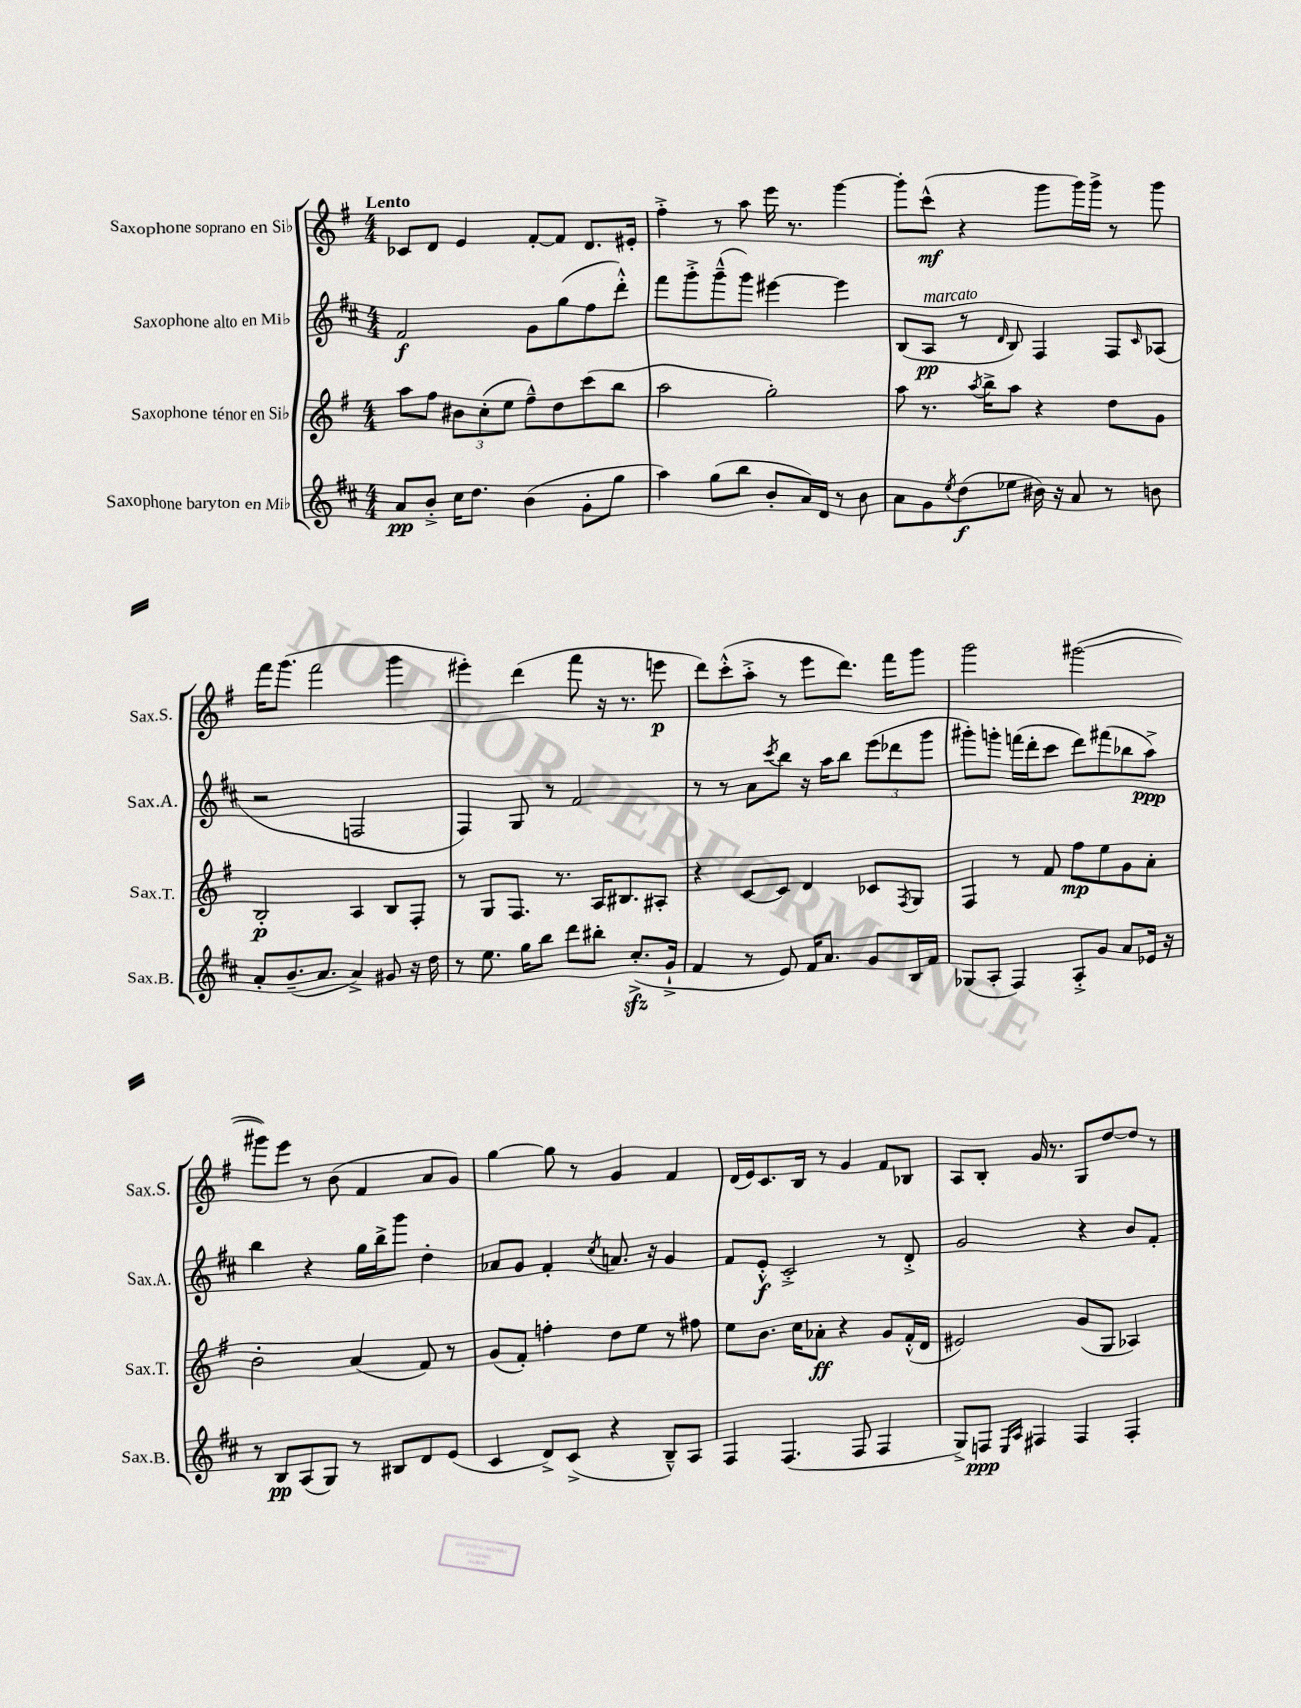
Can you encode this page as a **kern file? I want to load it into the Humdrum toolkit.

**kern	**kern	**kern	**kern
*staff4	*staff3	*staff2	*staff1
*clefG2	*clefG2	*clefG2	*clefG2
*k[f#c#]	*k[f#]	*k[f#c#]	*k[f#]
*M4/4	*M4/4	*M4/4	*M4/4
8a	8aa	2f#	8c-
8b'^	8ff#	.	8d
16cc#	12b#	.	4e
8.dd	.	.	.
.	(12cc'	.	.
.	12ee	.	.
(4b	8ff#~^^)	8g	[8f#'
.	8dd	(8gg	8f#]
8g'	(8ccc	8ff#	8.d
8gg	8bb	8ddd'^^)	.
.	.	.	16e#'
=	=	=	=
4aa)	2aa	8fff#	4ff#'^
.	.	8ggg'^	.
(8gg	.	(8ggg~^^	8r
8bb	.	8ggg)	8aa
8b'	2gg')	[4eee#	16eee
.	.	.	8.r
16a)	.	.	.
16d	.	.	.
8r	.	4eee#]	[4ggg
8b	.	.	.
=	=	=	=
8a	8aa	(8B	8ggg']
8g	8.r	8A	(8ccc^^
8qee	.	.	.
(8dd	.	8r	4r
.	8qaa	.	.
.	16bb^	.	.
.	.	16qqd	.
8ee-	8aa	8B)	.
16b#)	4r	4F#	8ggg
16r	.	.	.
8a	.	.	16ggg)
.	.	.	16ggg^
8r	8dd	8F#	8r
.	.	16qqc#	.
8b	8g	(8A-	8ggg
=	=	=	=
8a'	2B'	2r	16fff#
.	.	.	(8.ggg
(8.b~	.	.	.
.	.	.	2fff#
8.a	.	.	.
4a^)	4A	2F	.
8g#	8B	.	4ggg
16r	8F#'	.	.
16dd	.	.	.
=	=	=	=
8r	8r	4F#)	4eee#')
8.ee	8G	.	.
.	8.F#	8G	(4ddd
16gg	.	.	.
8bb	.	8r	.
.	8.r	.	.
8ddd	.	2f#	8fff#
8bb#'	16A	.	16r
.	8.B#	.	8.r
(8.cc#'^	.	.	.
.	8A#'	.	8eee
16g`^	.	.	.
=	=	=	=
4f#	4r	8r	8ddd)
.	.	8r	(8ccc'^^
8r	[8c	8a	8aa'^
.	.	8qccc#	.
8e)	8c]	8bb	8r
16f#	4d	16r	8eee
8.a	.	16aa	.
.	.	8bb	8.ddd)
8g	8c-	(12eee	.
.	.	.	16fff#
.	.	12ddd-	.
.	8qF#	.	.
16B	8G	.	8ggg
.	.	12ggg	.
16f#	.	.	.
=	=	=	=
(8G-	4F#	8ggg#')	2ggg
8A'	.	8ggg'	.
4F#)	8r	(16fff	.
.	.	16ddd'	.
.	8f#	8ccc#	.
8A'^	8ff#	8ddd)	([2ggg#
8g	8ee	(8fff#	.
8a	8g	8bb-	.
16e-	8a'	8aa^)	.
16r	.	.	.
=	=	=	=
8r	2b'	4bb	8ggg#])
8B	.	.	8eee
(8A	.	4r	8r
8G)	.	.	(8b
8r	(4a	16gg	4f#
.	.	16bb^	.
8B#	.	8ggg	.
8d	8f#)	4dd'	8a
(8e	8r	.	8g)
=	=	=	=
4c#	(8g	8a-	[4gg
.	8f#')	8g	.
8d^)	4ff'	4f#'	8gg]
(8c#^	.	.	8r
.	.	8qcc#	.
4r	8dd	8.a	4g
.	8ee	.	.
.	.	16r	.
8B~^^)	8r	4g	4f#
8A	8ff#	.	.
=	=	=	=
4F#	8ee	8f#	(16d
.	.	.	16e)
.	8.b	8e'^^	8.c
(4.F#	.	2c#'^	.
.	16cc	.	16B
.	8a-'	.	8r
.	4r	.	4g
8F#	.	.	.
4F#	8g	8r	8f#
.	(16f#'^^	8d'^	8B-
.	16d	.	.
=	=	=	=
8G^)	2e#)	2g	8A
8F	.	.	8B'
16qqE	.	.	.
16qqA	.	.	.
4F#	.	.	16g
.	.	.	8.r
4F#	(8g	4r	8G
.	8G	.	[8dd
4F#'	4A-)	8b	8dd]
.	.	8f#'	8r
==	==	==	==
*-	*-	*-	*-
